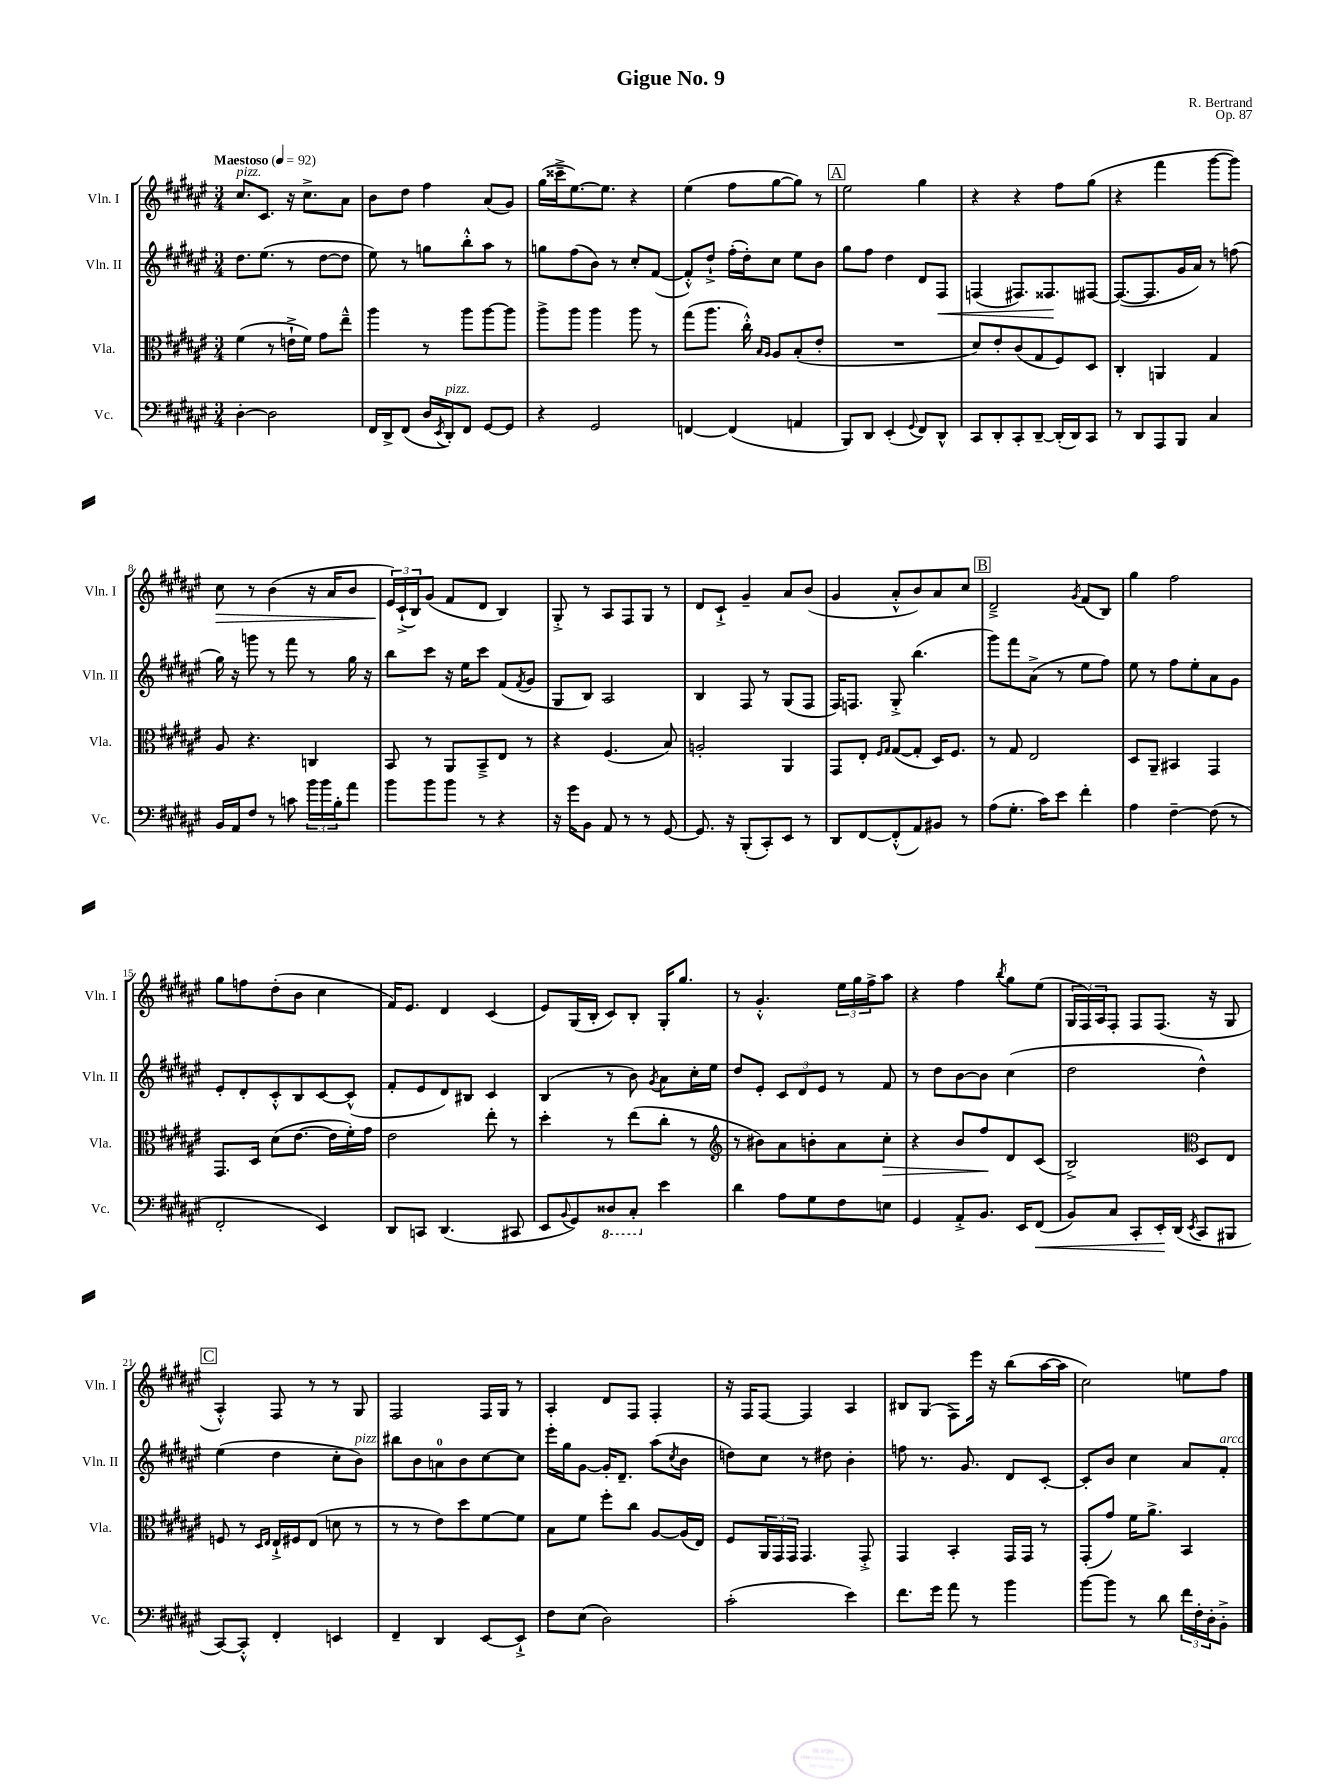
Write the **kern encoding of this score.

**kern	**dynam	**kern	**dynam	**kern	**dynam	**kern	**dynam
*part4	*part4	*part3	*part3	*part2	*part2	*part1	*part1
*staff4	*staff4	*staff3	*staff3	*staff2	*staff2	*staff1	*staff1
*I"Vc.	*	*I"Vla.	*	*I"Vln. II	*	*I"Vln. I	*
*I'Vc.	*	*I'Vla.	*	*I'Vln. II	*	*I'Vln. I	*
*clefF4	*	*clefC3	*	*clefG2	*	*clefG2	*
*k[f#c#g#d#a#e#]	*	*k[f#c#g#d#a#e#]	*	*k[f#c#g#d#a#e#]	*	*k[f#c#g#d#a#e#]	*
*M3/4	*	*M3/4	*	*M3/4	*	*M3/4	*
*MM92	*	*MM92	*	*MM92	*	*MM92	*
=1	=1	=1	=1	=1	=1	=1	=1
!	!	!	!	!	!	!LO:TX:a:B:t=Maestoso	!
!	!	!	!	!	!	!LO:TX:a:i:t=pizz.	!
[4D#'\	.	(4f#\	.	8.dd#\L	.	8.cc#/L	.
.	.	.	.	(8.ee#\J	.	8.c#/J	.
2D#\]	.	8r	.	.	.	.	.
.	.	16en`^\LL	.	8r	.	16r	.
.	.	16f#\JJ)	.	.	.	8.cc#^\L	.
.	.	8g#\L	.	[8dd#\L	.	.	.
.	.	8ee#~^^\J	.	8dd#\J]	.	8a#\J	.
=2	=2	=2	=2	=2	=2	=2	=2
16FF#/LL	.	4aa#\	.	8ee#\)	.	8b\L	.
16DD#^/J	.	.	.	.	.	.	.
(8FF#/J	.	.	.	8r	.	8dd#\J	.
16D#/LL	.	8r	.	8ggn\L	.	4ff#\	.
8qEE#/	.	.	.	.	.	.	.
!LO:TX:a:i:t=pizz.	!	!	!	!	!	!	!
16DD#'/J)	.	.	.	.	.	.	.
8FF#/J	.	8aa#\L	.	8bb'^^\	.	.	.
[8GG#/L	.	[8aa#\	.	8aa#\J	.	(8a#/L	.
8GG#/J]	.	8aa#\J]	.	8r	.	8g#/J)	.
=3	=3	=3	=3	=3	=3	=3	=3
4r	.	8aa#^\L	.	8ggn\L	.	(16gg#\LL	.
.	.	.	.	.	.	16ccc##X~^\J	.
.	.	8aa#\J	.	(8ff#\	.	[8.ee#\)	.
2GG#/	.	4aa#\	.	8b\J)	.	.	.
.	.	.	.	.	.	8.ee#\J]	.
.	.	.	.	8r	.	.	.
.	.	8aa#\	.	8cc#'/L	.	4r	.
.	.	8r	.	([8f#/J	.	.	.
=4	=4	=4	=4	=4	=4	=4	=4
[4FFn/	.	(8gg#\L	.	8f#'^^/L])	.	(4ee#\	.
.	.	8.aa#\J	.	8dd#`^/J	.	.	.
(4FF/]	.	.	.	(16ff#'\LL	.	8ff#\L	.
.	.	16cc#'^^\)	.	16dd#'\J)	.	.	.
.	.	16qqB/LL	.	.	.	.	.
.	.	16qqA#/JJ	.	.	.	.	.
.	.	8A#/L	.	8cc#\J	.	[8gg#\	.
4AAn/	.	(8B'/	.	8ee#\L	.	8gg#\J])	.
.	.	8e#'/J	.	8b\J	.	8r	.
!!LO:REH:place=s1:t=A
=5	=5	=5	=5	=5	=5	=5	=5
8BBB/L)	.	2.r	.	8gg#\L	.	2ee#\	.
8DD#/J	.	.	.	8ff#\J	.	.	.
(4EE#'/	.	.	.	4dd#\	.	.	.
8qqGG#/	.	.	.	.	.	.	.
8FF#/L)	.	.	.	8d#/L	.	4gg#\	.
!	!	!	!	!	!LO:HP:b	!	!
8DD#^^/J	.	.	.	8F#/J	<	.	.
=6	=6	=6	=6	=6	=6	=6	=6
8CC#/L	.	8d#/L)	.	(4Fn/	.	4r	.
8DD#'/	.	8e#'/	.	.	.	.	.
8CC#'/	.	(8c#/	.	8.F#X/L)	.	4r	.
[8DD#~/J	.	8G#/	.	.	.	.	.
.	.	.	.	8.F##X/	.	.	.
(16DD#'/LL]	.	8F#/)	.	.	.	8ff#\L	.
16DD#/J)	.	.	.	.	.	.	.
8CC#/J	.	8D#/J	.	[8F#X/J	[	(8gg#\J	.
=7	=7	=7	=7	=7	=7	=7	=7
8r	.	4C#'/	.	(8.F#/L_	.	4r	.
8DD#/L	.	.	.	.	.	.	.
.	.	.	.	8.F#/]	.	.	.
8AAA#/	.	4AAn/	.	.	.	4fff#\	.
8BBB/J	.	.	.	16g#/L	.	.	.
.	.	.	.	16a#/JJ)	.	.	.
4C#/	.	4G#/	.	8r	.	[8ggg#\L	.
.	.	.	.	(8ffn\	.	8ggg#\J])	.
!!LO:LB:g=z
=8	=8	=8	=8	=8	=8	=8	=8
!	!	!	!	!	!	!	!LO:HP:b
16BB/LL	.	8A#/	.	16gg#\)	.	8cc#\	>
16AA#/J	.	.	.	16r	.	.	.
8F#/J	.	4.r	.	8gggn\	.	8r	.
8r	.	.	.	8r	.	(4b\	.
8cn\	.	.	.	8fff#\	.	.	.
24b\LL	.	4Cn/	.	8r	.	16r	.
24b\	.	.	.	.	.	.	.
.	.	.	.	.	.	16a#/KL	.
24B'\J	.	.	.	.	.	.	.
8a#\J	.	.	.	16gg#\	.	8b/J	.
.	.	.	.	16r	.	.	.
=9	=9	=9	=9	=9	=9	=9	=9
8b\L	.	8BB/	.	8bb\L	.	24e#/LL)	.
.	.	.	.	.	.	(24c#`^/	]
.	.	.	.	.	.	24B/J)	.
8b\	.	8r	.	8ccc#\J	.	(8g#/J	.
8b\J	.	8AA#/L	.	16r	.	8f#/L	.
.	.	.	.	16ee#\KL	.	.	.
8r	.	8BB~^/	.	8ccc#\J	.	8d#/J	.
4r	.	8E#/J	.	(8f#/L	.	4B/)	.
.	.	.	.	8qf#/	.	.	.
.	.	8r	.	8g#/J	.	.	.
=10	=10	=10	=10	=10	=10	=10	=10
16r	.	4r	.	8G#/L	.	8G#'^/	.
16g#\KL	.	.	.	.	.	.	.
8BB\J	.	.	.	8B/J)	.	8r	.
8AA#/	.	(4.F#/	.	2A#/	.	8A#/L	.
8r	.	.	.	.	.	8F#/	.
8r	.	.	.	.	.	8G#/J	.
[8GG#/	.	8B/)	.	.	.	8r	.
=11	=11	=11	=11	=11	=11	=11	=11
8.GG#/]	.	2An'/	.	4B/	.	8d#/L	.
.	.	.	.	.	.	8c#`^/J	.
16r	.	.	.	.	.	.	.
(8BBB'/L	.	.	.	8F#/	.	4g#~/	.
8CC#'/)	.	.	.	8r	.	.	.
8EE#/J	.	4AA#/	.	(8G#/L	.	8a#/L	.
8r	.	.	.	8F#/J	.	(8b/J	.
=12	=12	=12	=12	=12	=12	=12	=12
8DD#/L	.	8GG#/L	.	16F#/KL)	.	4g#/	.
.	.	.	.	8.Fn/J	.	.	.
[8FF#/	.	8E#'/J	.	.	.	.	.
.	.	16qqF#/LL	.	.	.	.	.
.	.	16qqG#/JJ	.	.	.	.	.
(8FF#'^^/]	.	([8G#/L	.	8G#'^/	.	8a#'^^/L	.
8AA#/)	.	8G#'/J]	.	(4.bb\	.	8b/)	.
8BB#X/J	.	16D#/KL)	.	.	.	8a#/	.
.	.	8.F#/J	.	.	.	.	.
8r	.	.	.	.	.	8cc#/J	.
!!LO:REH:place=s1:t=B
=13	=13	=13	=13	=13	=13	=13	=13
(8A#\L	.	8r	.	8ggg#\L)	.	2d#~^/	.
8.G#'\J	.	8G#/	.	8fff#\	.	.	.
.	.	2E#/	.	(8a#^\J	.	.	.
16c#\KL)	.	.	.	.	.	.	.
8e#\J	.	.	.	8r	.	.	.
.	.	.	.	.	.	8qg#/	.
4f#'\	.	.	.	8ee#\L	.	(8f#/L	.
.	.	.	.	8ff#\J)	.	8B/J)	.
=14	=14	=14	=14	=14	=14	=14	=14
4A#\	.	8D#/L	.	8ee#\	.	4gg#\	.
.	.	8AA#~/J	.	8r	.	.	.
[4F#~\	.	4BB#X/	.	8ff#\L	.	2ff#\	.
.	.	.	.	8ee#'\	.	.	.
(8F#\]	.	4GG#/	.	8a#\	.	.	.
8r	.	.	.	8g#\J	.	.	.
!!LO:LB:g=z
=15	=15	=15	=15	=15	=15	=15	=15
2FF#'/	.	8.GG#/L	.	8e#'/L	.	8gg#\L	.
.	.	.	.	8d#'/	.	8ffn\	.
.	.	16D#/Jk	.	.	.	.	.
.	.	(8d#\L	.	8c#'^^/	.	(8dd#'\	.
.	.	[8.e#\J	.	8B/	.	8b\J	.
4EE#/)	.	.	.	[8c#/	.	4cc#\	.
.	.	16e#\LL]	.	.	.	.	.
.	.	16f#'\)	.	(8c#^^/J]	.	.	.
.	.	16g#\JJ	.	.	.	.	.
=16	=16	=16	=16	=16	=16	=16	=16
8DD#/L	.	2e#\	.	8f#'/L	.	16f#/KL)	.
.	.	.	.	.	.	8.e#/J	.
8CCn/J	.	.	.	8e#/	.	.	.
(4.DD#/	.	.	.	8d#/)	.	4d#/	.
.	.	.	.	8B#X/J	.	.	.
.	.	8ee#'\	.	4c#/	.	(4c#/	.
8CC#X/	.	8r	.	.	.	.	.
=17	=17	=17	=17	=17	=17	=17	=17
8EE#/L	.	4dd#'\	.	(4B/	.	8e#/L)	.
8qqBB/	.	.	.	.	.	.	.
8GG#/)	.	.	.	.	.	(16G#/L	.
.	.	.	.	.	.	16B'/JJ	.
*8ba	*	*	*	*	*	*	*
8DD##X/	.	8r	.	8r	.	8c#/L)	.
8CC#'/J	.	(8ee#\L	.	8b\)	.	8B'/J	.
.	.	.	.	8qg#/	.	.	.
*X8ba	*	*	*	*	*	*	*
4e#\	.	8cc#'\J	.	8a#\L	.	16G#'/KL	.
.	.	.	.	.	.	8.gg#/J	.
.	.	8r	.	16cc#'\L	.	.	.
.	.	.	.	16ee#\JJ	.	.	.
=18	=18	=18	=18	=18	=18	=18	=18
*	*	*clefG2	*	*	*	*	*
4d#\	.	8r	.	8dd#/L	.	8r	.
.	.	8b#X\L)	.	8e#'/J	.	4.g#'^^/	.
8A#\L	.	8a#\	.	12c#/L	.	.	.
.	.	.	.	12d#/	.	.	.
8G#\	.	8bn'\	.	.	.	.	.
.	.	.	.	12e#/J	.	.	.
8F#\	.	8a#\	.	8r	.	24ee#\LL	.
.	.	.	.	.	.	24gg#\	.
.	.	.	.	.	.	24ff#^\J	.
!	!	!	!LO:HP:b	!	!	!	!
8En\J	.	8cc#'\J	>	8f#/	.	8aa#\J	.
=19	=19	=19	=19	=19	=19	=19	=19
4GG#/	.	4r	.	8r	.	4r	.
.	.	.	.	8dd#\L	.	.	.
8AA#'^/L	.	8b/L	.	[8b\	.	4ff#\	.
8.BB/J	.	8ff#/	.	8b\J]	.	.	.
.	.	.	.	.	.	8qbb/	.
.	.	8d#/	]	(4cc#\	.	8gg#\L	.
16EE#/KL	.	.	.	.	.	.	.
!	!LO:HP:b	!	!	!	!	!	!
(8FF#/J	<	(8c#/J	.	.	.	(8ee#\J	.
=20	=20	=20	=20	=20	=20	=20	=20
8BB/L)	.	2B^/)	.	2dd#\	.	24G#/LL	.
.	.	.	.	.	.	24F#/)	.
.	.	.	.	.	.	24A#/J	.
8C#/J	.	.	.	.	.	8F#'/J	.
8CC#'/L	.	.	.	.	.	8F#/L	.
16EE#'/L	.	.	.	.	.	(8.F#/J	.
(16DD#/JJ	[	.	.	.	.	.	.
8qEE#/	.	.	.	.	.	.	.
*	*	*clefC3	*	*	*	*	*
8CC#/L	.	8D#/L	.	4dd#^^\)	.	.	.
.	.	.	.	.	.	16r	.
8BBB#X/J	.	8E#/J	.	.	.	8G#/	.
!!LO:LB:g=z
!!LO:REH:place=s1:t=C
=21	=21	=21	=21	=21	=21	=21	=21
[8CC#/L)	.	8Fn/	.	(4ee#\	.	4A#'^^/)	.
8CC#'^^/J]	.	8r	.	.	.	.	.
.	.	16qqD#/LL	.	.	.	.	.
.	.	16qqE#/JJ	.	.	.	.	.
4FF#'/	.	16E#`^/LL	.	4dd#\	.	8F#/	.
.	.	16F#X/J	.	.	.	.	.
.	.	(8E#/J	.	.	.	8r	.
4EEn/	.	8dn\	.	8cc#'\L	.	8r	.
!	!	!	!	!LO:TX:a:i:t=pizz.	!	!	!
.	.	8r	.	8b\J)	.	8G#/	.
=22	=22	=22	=22	=22	=22	=22	=22
4FF#~/	.	8r	.	8bb#X\L	.	2F#/	.
.	.	8r	.	8b\	.	.	.
4DD#/	.	8e#\L)	.	8an\	.	.	.
.	.	8dd#\	.	8b\	.	.	.
[8EE#/L	.	[8f#\	.	[8cc#\	.	16F#/LL	.
.	.	.	.	.	.	16G#/JJ	.
8EE#`^/J]	.	8f#\J]	.	8cc#\J]	.	8r	.
=23	=23	=23	=23	=23	=23	=23	=23
8F#\L	.	8B\L	.	16eee#'\LL	.	4A#'/	.
.	.	.	.	16gg#\J	.	.	.
(8E#\J	.	8f#\J	.	[8g#\J	.	.	.
2D#\)	.	8ff#'\L	.	16g#'/KL]	.	8d#/L	.
.	.	.	.	8.d#~/J	.	.	.
.	.	8cc#\J	.	.	.	8F#/J	.
.	.	[8A#/L	.	(8aa#\L	.	4F#'/	.
.	.	.	.	8qcc#/	.	.	.
.	.	(16A#/L]	.	8b\J	.	.	.
.	.	16E#/JJ)	.	.	.	.	.
=24	=24	=24	=24	=24	=24	=24	=24
(2c#'\	.	8F#/L	.	8ddn\L)	.	16r	.
.	.	.	.	.	.	16F#/KL	.
.	.	24AA#/L	.	8cc#\J	.	[8F#/J	.
.	.	24GG#/	.	.	.	.	.
.	.	24GG#/JJ	.	.	.	.	.
.	.	4.GG#/	.	8r	.	4F#/]	.
.	.	.	.	8dd#X\	.	.	.
4e#\)	.	.	.	4b'\	.	4A#/	.
.	.	8GG#'^/	.	.	.	.	.
=25	=25	=25	=25	=25	=25	=25	=25
8.f#\L	.	4GG#/	.	8ffn\	.	8B#X/L	.
.	.	.	.	8.r	.	(8G#/J	.
16g#\Jk	.	.	.	.	.	.	.
8a#\	.	4BB'/	.	.	.	8F#\L)	.
.	.	.	.	8.g#/	.	.	.
8r	.	.	.	.	.	16eee#\Jk	.
.	.	.	.	.	.	16r	.
4b\	.	16GG#/LL	.	8d#/L	.	(8bb\L	.
.	.	16GG#/JJ	.	.	.	.	.
.	.	8r	.	[8c#'/J	.	[16aa#\L	.
.	.	.	.	.	.	16aa#\JJ]	.
=26	=26	=26	=26	=26	=26	=26	=26
[8b\L	.	(8GG#'/L	.	8c#'/L]	.	2cc#\)	.
8b\J]	.	8g#/J)	.	8b/J	.	.	.
8r	.	16f#\KL	.	4cc#\	.	.	.
.	.	8.a#^\J	.	.	.	.	.
8d#\	.	.	.	.	.	.	.
24f#\LL	.	4BB/	.	8a#/L	.	8een\L	.
24F#'\	.	.	.	.	.	.	.
24D#'\J	.	.	.	.	.	.	.
!	!	!	!	!LO:TX:a:i:t=arco	!	!	!
8BB'^\J	.	.	.	8f#'/J	.	8ff#\J	.
==	==	==	==	==	==	==	==
*-	*-	*-	*-	*-	*-	*-	*-
